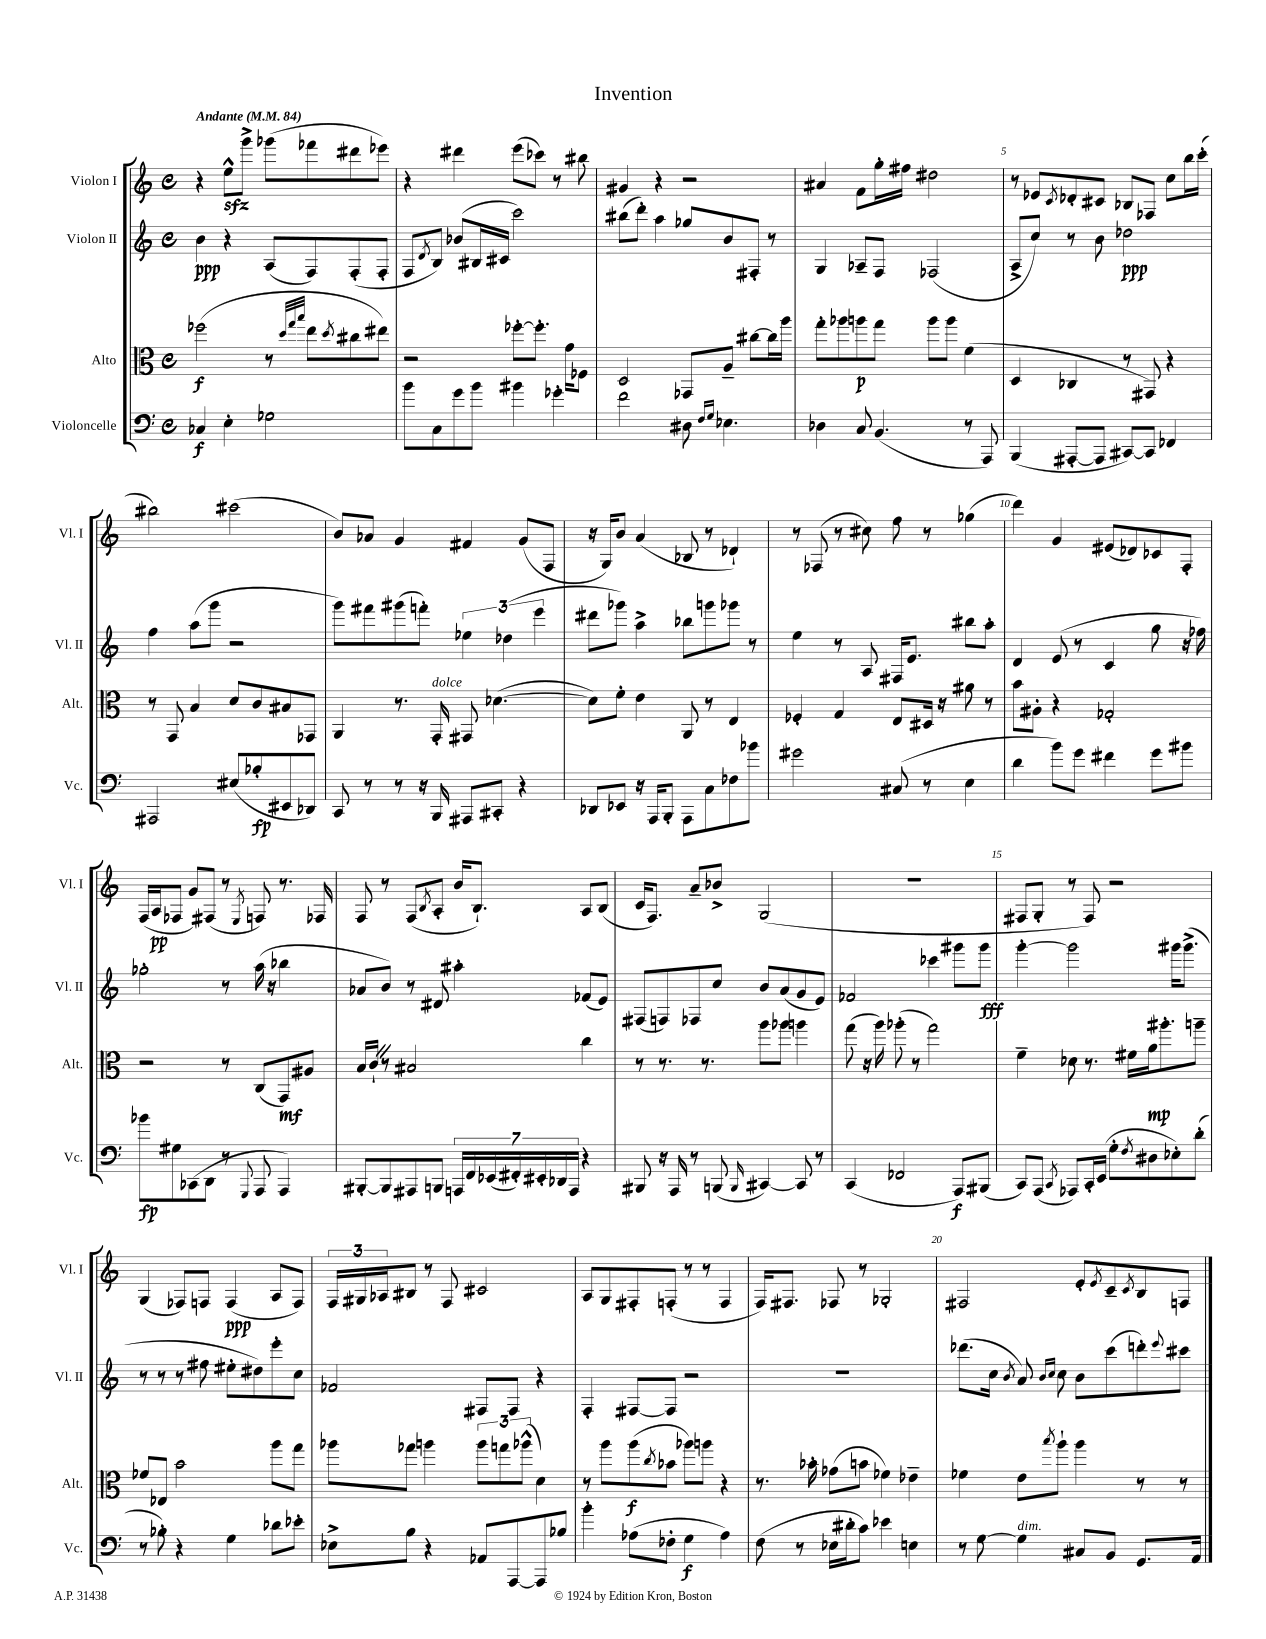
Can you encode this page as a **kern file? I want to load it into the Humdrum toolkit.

**kern	**kern	**kern	**kern
*staff4	*staff3	*staff2	*staff1
*clefF4	*clefC3	*clefG2	*clefG2
*k[]	*k[]	*k[]	*k[]
*M4/4	*M4/4	*M4/4	*M4/4
*met(c)	*met(c)	*met(c)	*met(c)
*MM84	*MM84	*MM84	*MM84
4C-/	(2ff-\	4b\	4r
4E'\	.	4r	8ee^^\L
.	.	.	8ggg^\J
2G-\	8r	(8A/L	(8ggg-\L
.	32qqdd/LLL	.	.
.	32qqgg/	.	.
.	32qqbb/JJJ	.	.
.	8ee\L	8F/)	8fff-\
.	8qdd/	.	.
.	8cc#\	(8F'/	8ddd#\
.	8ee#\J)	8F'/J	8eee-\J)
=	=	=	=
8b\L	2r	8F/L	4r
.	.	8qd/	.
8C\	.	8B/J)	.
8g\	.	(8b-/L	4ddd#\
8b\J	.	16B#/L	.
.	.	16c#/JJ	.
4b#\	[8ff-'\L	2ccc\)	(8eee\L
.	8.ff-'\]J	.	8ccc-\J)
4g-'\	.	.	8r
.	16g\LK	.	.
.	8F-\J	.	8bb#\
=	=	=	=
2f\	2D/	(8bb#\L	4g#/
.	.	8ddd'\J)	.
.	.	4aa\	4r
8D#\	8GG-/L	8gg-/L	2r
16qqF/LL	.	.	.
16qqG/JJ	.	.	.
4.E-\	8A~/J	8b/	.
.	[8cc#\L	8F#'/J	.
.	16cc#\]L	8r	.
.	16aa\JJ	.	.
=	=	=	=
4D-\	8gg'\L	4G/	4a#/
.	8aa-\	.	.
8C/	8aa\	8A-~/L	8f\L
(4.BB/	8gg\J	8F/J	16gg'\L
.	.	.	16ff#\JJ
.	8aa\L	(2F-/	2dd#\
.	8aa\J	.	.
8r	(4f\	.	.
8AAA/)	.	.	.
=	=	=	=
(4BBB/	4D/	8A^/L	8r
.	.	8cc/J)	8e-/L
.	.	.	8qc/
[8AAA#'/L	4C-/	8r	8d-'/
8AAA#/]J	.	8b\	8c#/J
[8CC#/L)	8r	2dd-\	8B-/L
8CC#/]J	8GG#/)	.	8F-/J
4FF-/	4r	.	8cc\L
.	.	.	16bb\L
.	.	.	(16ccc'\JJ
=	=	=	=
2AAA#/	8r	4ff\	2bb#\)
.	8GG/	.	.
.	4B/	(8aa\L	.
.	.	8ggg\J	.
(8E#/L	8d/L	2r	(2ccc#\
8B-'/	8c/	.	.
8EE#/	8B#/	.	.
8DD-/J)	8GG-/J	.	.
=	=	=	=
8CC/	4AA/	8ggg\L)	8b/L)
8r	.	8fff#\	8a-/J
8r	8.r	(8ggg#\	4g/
16r	.	8fff'\J)	.
16BBB/	16GG'/	.	.
8AAA#/L	8GG#/	6ee-\	4f#/
8CC#'/J	([4.d-\	.	.
.	.	(6dd-\	.
4r	.	.	(8g/L
.	.	6eee\	.
.	.	.	8F/J
=	=	=	=
8DD-/L	8d-\]L)	8ddd#\L	16r
.	.	.	16G/LK)
8EE-/J	8f'\J	8ggg-\J)	8b/J
16r	4e\	4aa^\	(4a/
16AAA/LK	.	.	.
8BBB'/J	.	.	.
8AAA\L	8AA/	8bb-\L	8B-/
8C\	8r	8ggg\	8r
8F-\	4E/	8ggg-\J	4d-`/)
8b-\J	.	8r	.
=	=	=	=
2g#\	4F-'/	4ee\	8r
.	.	.	(8F-/
.	4G/	8r	8r
.	.	8A/	8cc#\)
(8C#/	8E/L	16F#/LK	8ff\
.	.	8.e/J	.
8r	16D#/Jk	.	8r
.	16r	.	.
4E\	8a#\	8bb#\L	(4gg-\
.	8r	8aa'\J	.
=	=	=	=
4d\	8b\L	4d/	4ddd\)
.	8A#'\J	.	.
8b\L)	4r	(8e/	4g/
8g\J	.	8r	.
4f#\	2G-'/	4c/	(8e#/L
.	.	.	8d-/)
8g\L	.	8gg\	8c-/
8b#\J	.	16r	8F'/J
.	.	16ff-\)	.
=	=	=	=
8b-\L	2r	2gg-'\	(16F/LL
.	.	.	16A/J
8G#\	.	.	8F-/J
(8CC-\	.	.	8g/L)
8DD\J	.	.	(8F#/J
8r	8r	8r	8r
8qqGGG/	.	.	8qE/
8AAA/	(8C/L	(16aa\	8F/)
.	.	16r	.
4AAA/)	8GG/)	4bb-\	8.r
.	8A#/J	.	.
.	.	.	16F-/
=	=	=	=
[8BBB#'/L	16B/LL	8a-/L	8F/
.	16c`/JJ	.	.
8BBB#/]	8r	8b/J)	8r
8AAA#/	2B#/	8r	(8F/L
.	.	.	8qB/
8BBB/J	.	8d#/	8A'/J
28AAA/LL	.	4aa#'\	16b/LK
28FF/	.	.	.
.	.	.	8.B`/J)
(28EE-/	.	.	.
28FF#'/)	.	.	.
28EE#'/	.	.	.
28DD-/	.	.	.
28AAA/JJ	.	.	.
4r	4cc\	(8f-/L	8A/L
.	.	8e/J)	(8B/J
=	=	=	=
8BBB#/	8r	(8F#/L	16c/LK
.	.	.	8.F/J)
16r	8.r	8F/)	.
16AAA/	.	.	.
8r	.	8F-/	8a~/L
.	8.r	.	.
(8BBB/	.	8cc/J	8b-^/J
16qqBBB/	.	.	.
[4CC#/)	8aa\L	8b/L	(2G/
.	8aa-\J	(8a/	.
8CC#/]	4aa\	8g/	.
8r	.	8e/J)	.
=	=	=	=
(4CC/	(8gg\	2f-/	1r
.	16r	.	.
.	16aa\)	.	.
2FF-/	(8aa-'\	.	.
.	8r	.	.
.	2gg\)	4ccc-\	.
8AAA/L)	.	8ggg#\L	.
(8BBB#/J	.	8ggg#\J	.
=	=	=	=
8CC/L)	4f~\	[4ggg'\	8F#/L
(8AAA/J	.	.	8G'/J
8qCC/	.	.	.
8AAA-/L)	8d-\	2ggg\]	8r
16CC'/L	8.r	.	8F#/)
(16EE/JJ	.	.	.
8G'\L	.	.	2r
.	16f#\LL	.	.
8qF/	.	.	.
8D#\	16a\J	.	.
.	8.aa#'\	.	.
8E-'\)	.	16ggg#\LK	.
.	.	(8.ggg#^\J	.
(8d'\J	8aa~\J	.	.
=	=	=	=
8r	8f-/L	8r	(4G/
8B-'\)	8E-/J	8r	.
4r	2b\	8r	8F-/L)
.	.	8ff#\	8F/J
4G\	.	8ee#'\L	(4F/
.	.	8dd#\)	.
8d-\L	8aa\L	8eee'\	8A/L
8e-'\J	8gg\J	8cc\J	8F/J)
=	=	=	=
8E-^\L	8aa-\L	2f-/	24F/LL
.	.	.	24G#/
.	.	.	24A-/J
8B\J	8gg-\J	.	8B#/J
4r	4aa\	.	8r
.	.	.	8F/
8AA-/L	12aa\L	8F#/L	2c#/
.	12gg\	.	.
[8AAA/	.	8F#/J	.
.	(12aa-^^\J	.	.
8AAA/]	4d\)	4r	.
8B-/J	.	.	.
=	=	=	=
4b'\	8r	4F'/	8A/L
.	8aa\L	.	8G/
(8A-\L	(8aa\	[8F#/L	8F#'/
.	8qcc/	.	.
8F-'\J	8b-\J	8F#/]J	(8F'/J
4G\	8aa-\L)	2r	8r
.	8aa\J	.	8r
4A-\)	4r	.	4F/
=	=	=	=
(8F\	8.r	1r	16F/LK)
.	.	.	8.F#/J
8r	.	.	.
.	16b-'\	.	.
16E-\LL	(8g-\L	.	8F-/
16d#'\J	.	.	.
8c\J)	8b\J	.	8r
4e-\	4f-\)	.	2G-'/
4E\	4e-~\	.	.
=	=	=	=
8r	4f-\	(8.ddd-\L	2F#/
[8G\	.	.	.
.	.	16cc\Jk	.
.	.	8qb/	.
4G\]	8e\L	8a/)	.
.	.	16qqb/LL	.
.	8qbb/	16qqcc/JJ	.
.	8aa`\J	8cc\	.
8C#/L	4aa\	8b\L	8e'/L
.	.	.	8qe/
8BB/J	.	(8ccc\	8c~/
.	.	.	8qc/
8.GG/L	8r	8ddd'\)	8B/
.	.	8qqeee/	.
.	8r	8ccc#\J	8F/J
16AA/Jk	.	.	.
==	==	==	==
*-	*-	*-	*-
